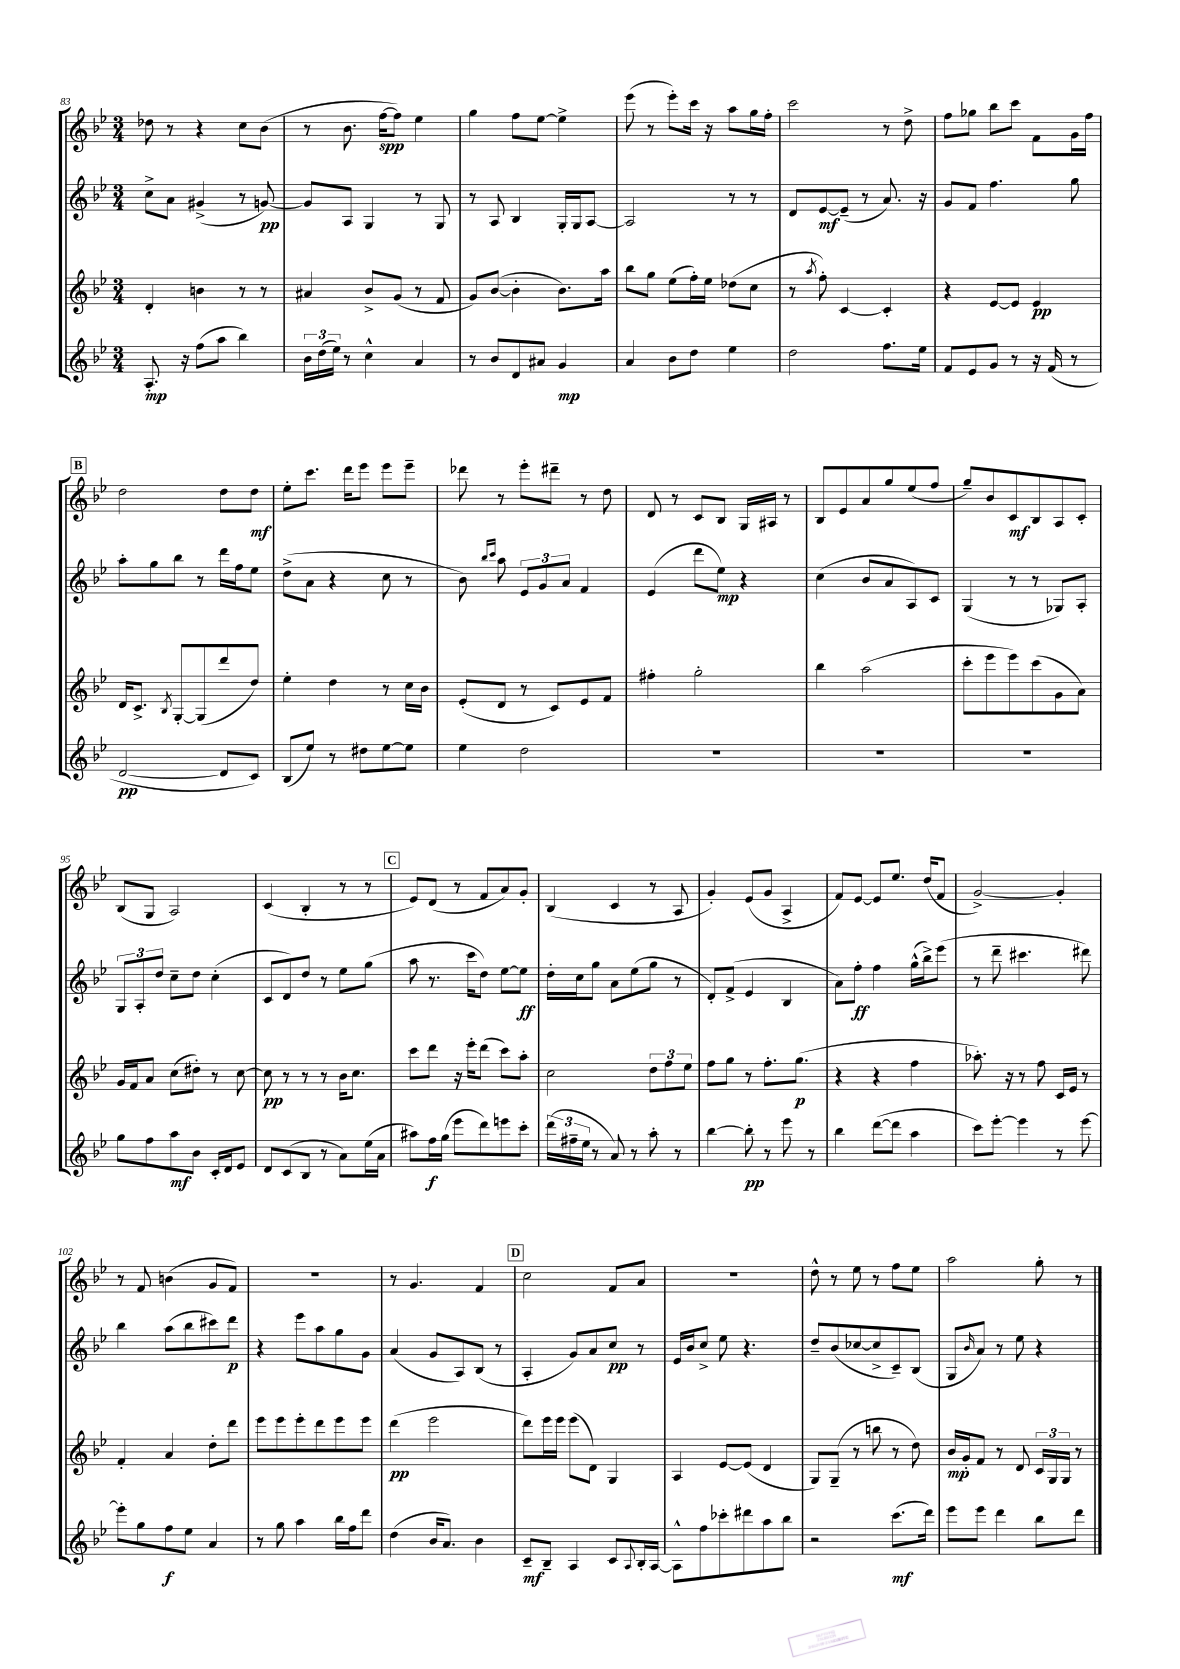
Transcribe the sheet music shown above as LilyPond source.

<<
\new StaffGroup <<
\new Staff = "s0" {
    \clef treble \key bes \major \numericTimeSignature \time 3/4
    des''8 r8 r4 c''8 bes'8( |
    r8 bes'8. f''16~\spp f''8) ees''4 |
    g''4 f''8 ees''8~ ees''4-> |
    ees'''8( r8 ees'''8-.) c'''16 r16 a''8 g''16 f''16-. |
    c'''2 r8 d''8-> |
    f''8 ges''8 bes''8 c'''8 f'8 g'16 f''16 |
    \mark \markup { \box "B" } d''2 d''8 d''8\mf |
    ees''8-. c'''8. d'''16 ees'''8 ees'''8 ees'''8-- |
    des'''8 r8 ees'''8-. dis'''8-- r8 d''8 |
    d'8 r8 c'8 bes8 g16 ais16 r8 |
    bes8 ees'8 a'8 g''8 ees''8( f''8 |
    g''8--) bes'8 c'8\mf bes8 a8 c'8-. |
    bes8( g8 a2) |
    c'4( bes4-. r8 r8 |
    \mark \markup { \box "C" } ees'8) d'8( r8 f'8 a'8) g'8-. |
    bes4( c'4 r8 a8 |
    g'4-.) ees'8( g'8 a4-> |
    f'8) ees'8~ ees'8 ees''8. d''16( f'8 |
    g'2~->) g'4-. |
    r8 f'8 b'4( g'8 f'8) |
    R2. |
    r8 g'4. f'4 |
    \mark \markup { \box "D" } c''2 f'8 a'8 |
    R2. |
    d''8-^ r8 ees''8 r8 f''8 ees''8 |
    a''2 g''8-. r8 \bar "|." |
}
\new Staff = "s1" {
    \clef treble \key bes \major \numericTimeSignature \time 3/4
    c''8-> a'8 gis'4->( r8 g'8~\pp) |
    g'8 a8 g4 r8 g8 |
    r8 a8 bes4 g16-. g16 a8~ |
    a2 r8 r8 |
    d'8 ees'8~\mf ees'8--( r8 a'8.) r16 |
    g'8 f'8 f''4. g''8 |
    \mark \markup { \box "B" } a''8-. g''8 bes''8 r8 d'''16 f''16 ees''8 |
    d''8->( a'8 r4 c''8 r8 |
    bes'8) \grace { bes''16 c'''16 } a''8 \tuplet 3/2 { ees'8 g'8 a'8 } f'4 |
    ees'4( d'''8 ees''8\mp) r4 |
    c''4( bes'8 a'8 a8) c'8 |
    g4( r8 r8 ges8) a8-. |
    \tuplet 3/2 { g8 a8-. d''8 } c''8-- d''8 c''4-.( |
    c'8 d'8) d''8 r8 ees''8 g''8( |
    \mark \markup { \box "C" } a''8 r8. c'''16 d''8) ees''8~ ees''8\ff |
    d''16-. c''16 g''8 a'8 ees''8( g''8 r8 |
    d'8-.) f'8->( ees'4 bes4 |
    a'8) f''8-.\ff f''4 g''16-^( bes''16->) ees'''8( |
    r8 d'''8-- cis'''4. dis'''8) |
    bes''4 a''8( bes''8 cis'''8) d'''8\p |
    r4 ees'''8 a''8 g''8 g'8 |
    a'4( g'8 a8) bes8( r8 |
    \mark \markup { \box "D" } a4-. g'8) a'8 c''8\pp r8 |
    ees'16 bes'16 c''8-> ees''8 r4. |
    d''8-- bes'8( ces''8~ ces''8-> c'8--) bes8( |
    g8 \grace { bes'16 } a'8) r8 ees''8 r4 \bar "|." |
}
\new Staff = "s2" {
    \clef treble \key bes \major \numericTimeSignature \time 3/4
    d'4-. b'4 r8 r8 |
    ais'4 bes'8-> g'8( r8 f'8 |
    g'8) bes'8~( bes'4-. bes'8.) a''16 |
    bes''8 g''8 ees''8( f''16-.) ees''16 des''8( c''8 |
    r8 \acciaccatura { a''8 } f''8-.) c'4~ c'4-. |
    r4 ees'8~ ees'8 ees'4\pp |
    \mark \markup { \box "B" } d'16 c'8.-> \acciaccatura { bes8 } g8~-. g8( d'''8 d''8) |
    ees''4-. d''4 r8 c''16 bes'16 |
    ees'8-.( d'8 r8 c'8) ees'8 f'8 |
    fis''4-. g''2-. |
    bes''4 a''2( |
    c'''8-. ees'''8 ees'''8) c'''8( g'8 a'8) |
    g'16 f'16 a'8 c''8( dis''8-.) r8 c''8~ |
    c''8\pp r8 r8 r8 bes'16 c''8. |
    \mark \markup { \box "C" } c'''8 d'''8 r16 ees'''16-. d'''8( c'''8) a''8-. |
    c''2 \tuplet 3/2 { d''8 f''8 ees''8 } |
    f''8 g''8 r8 f''8.-. g''8.\p( |
    r4 r4 f''4 |
    aes''8.-.) r16 r8 f''8 c'16 ees'16 r8 |
    f'4-. a'4 d''8-. d'''8 |
    ees'''8 ees'''8 ees'''8-. d'''8 ees'''8 ees'''8 |
    d'''4\pp( ees'''2 |
    \mark \markup { \box "D" } d'''8) ees'''16 ees'''16 ees'''8( d'8) g4 |
    a4 ees'8~ ees'8( d'4 |
    g8) g8--( r8 b''8 r8 d''8) |
    bes'16\mp g'16-. f'8 r8 d'8 \tuplet 3/2 { c'16 g16 g16 } r8 \bar "|." |
}
\new Staff = "s3" {
    \clef treble \key bes \major \numericTimeSignature \time 3/4
    a8.-.\mp r16 f''8( a''8 bes''4) |
    \tuplet 3/2 { bes'16 d''16( ees''16) } r8 c''4-^ a'4 |
    r8 bes'8 d'8 ais'8 g'4\mp |
    a'4 bes'8 d''8 ees''4 |
    d''2 f''8. ees''16 |
    f'8 ees'8 g'8 r8 r16 f'16( r8 |
    \mark \markup { \box "B" } d'2~\pp d'8 c'8) |
    bes8( ees''8) r8 dis''8 ees''8~ ees''8 |
    ees''4 d''2 |
    R2. |
    R2. |
    R2. |
    g''8 f''8 a''8\mf bes'8 c'16-. d'16 ees'8 |
    d'8 c'8( bes8 r8 a'8) ees''16( a'16 |
    \mark \markup { \box "C" } ais''8) f''16\f g''16( ees'''8 d'''8) e'''8 c'''8-. |
    \tuplet 3/2 { d'''16( fis''16-- ees''16 } r8 a'8) r8 a''8-. r8 |
    bes''4~ bes''8-.\pp r8 ees'''8 r8 |
    bes''4 d'''8~( d'''8 a''4 |
    c'''8) ees'''8~-. ees'''4 r8 ees'''8~ |
    ees'''8-. g''8 f''8\f ees''8 a'4 |
    r8 g''8 a''4 bes''16 f''16 d'''8 |
    d''4( bes'16 a'8.) bes'4 |
    \mark \markup { \box "D" } c'8--\mf bes8-- a4 c'8 \appoggiatura { a8 } bes16-. a16~ |
    a8-^ f''8 ces'''8-. dis'''8 a''8 bes''8 |
    r2 c'''8.\mf( d'''16) |
    ees'''8 ees'''8 d'''4 bes''8 d'''8 \bar "|." |
}
>>
>>
\layout { \context { \Score currentBarNumber = #83 } }
